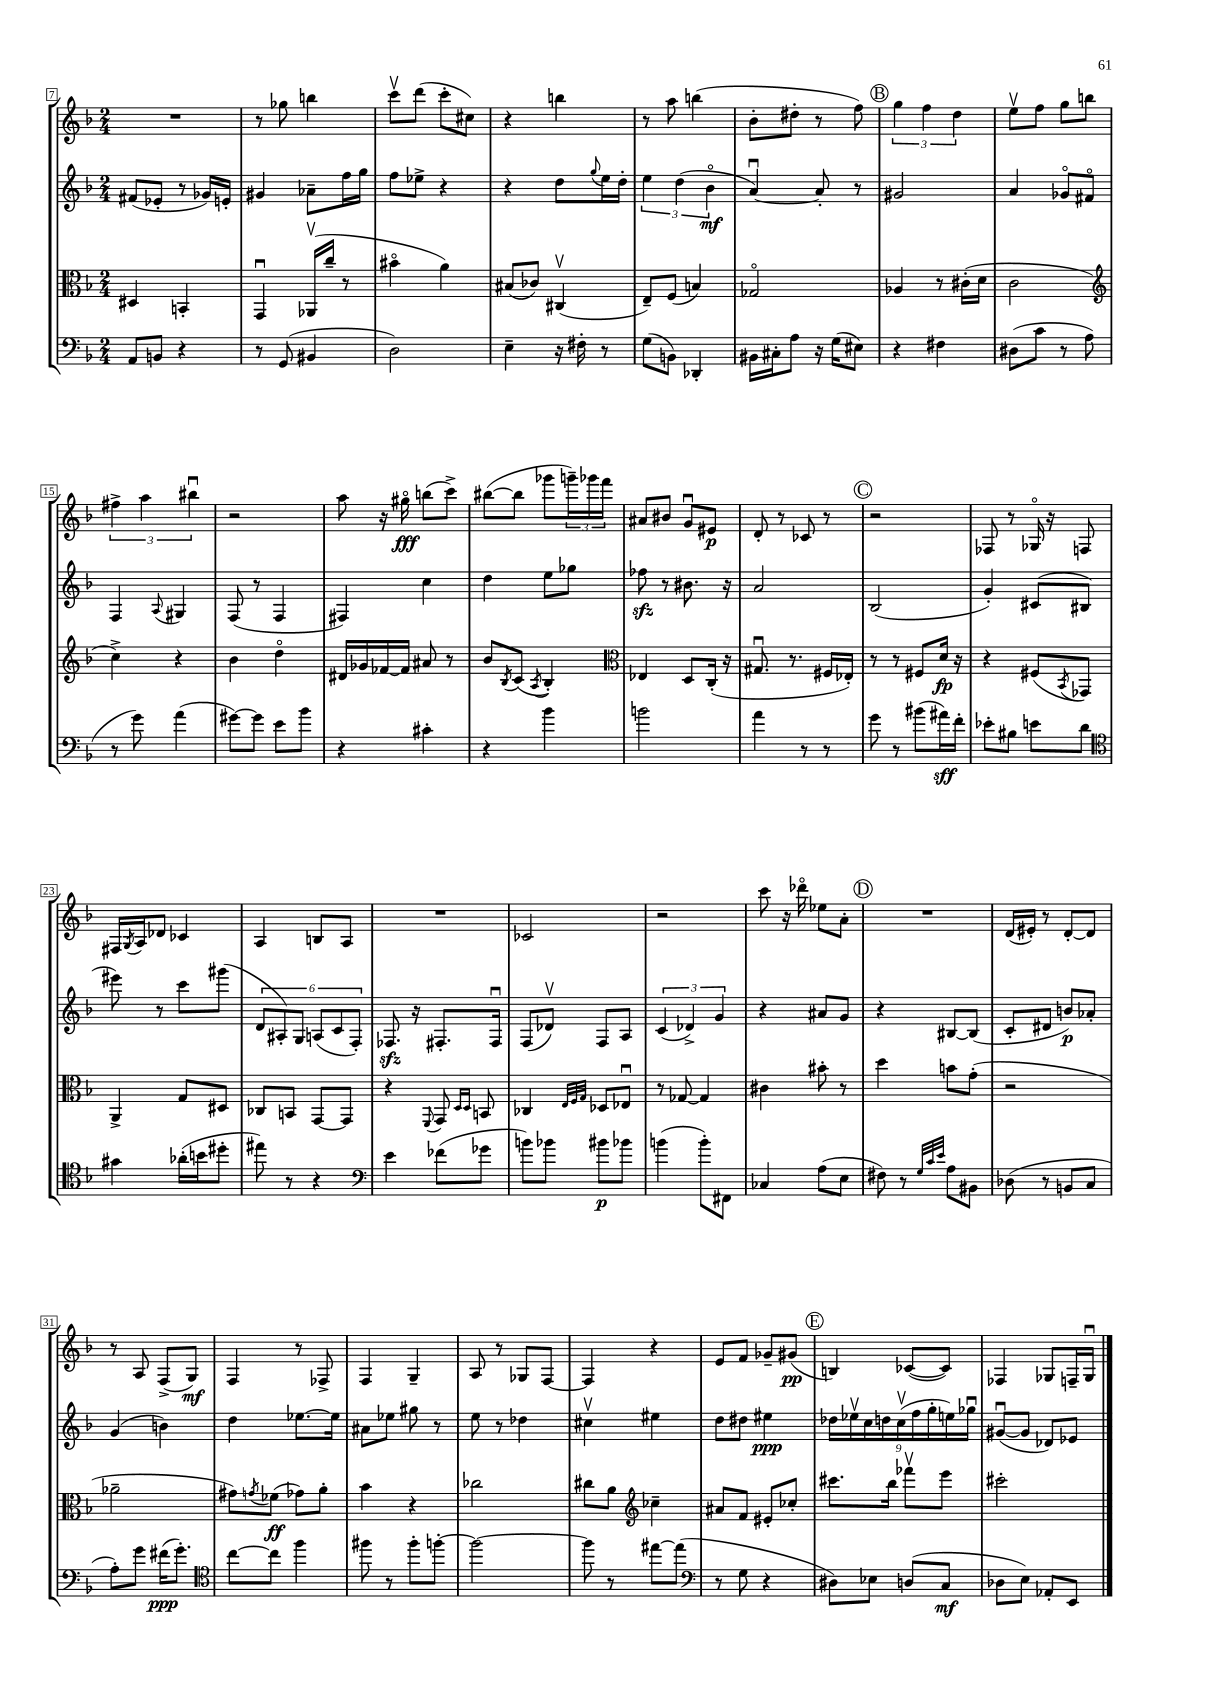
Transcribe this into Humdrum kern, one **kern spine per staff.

**kern	**dynam	**kern	**dynam	**kern	**dynam	**kern	**dynam
*part4	*part4	*part3	*part3	*part2	*part2	*part1	*part1
*staff4	*staff4	*staff3	*staff3	*staff2	*staff2	*staff1	*staff1
*clefF4	*	*clefC3	*	*clefG2	*	*clefG2	*
*k[b-]	*	*k[b-]	*	*k[b-]	*	*k[b-]	*
*M2/4	*	*M2/4	*	*M2/4	*	*M2/4	*
=7	=7	=7	=7	=7	=7	=7	=7
8AA/L	.	4D#X/	.	(8f#X/L	.	2r	.
8BBn/J	.	.	.	8e-X'/J	.	.	.
4r	.	4BBn'/	.	8r	.	.	.
.	.	.	.	16g-X/LL)	.	.	.
.	.	.	.	16en'/JJ	.	.	.
=8	=8	=8	=8	=8	=8	=8	=8
8r	.	4GGu/	.	4g#X/	.	8r	.
(8GG/	.	.	.	.	.	8gg-X\	.
4BB#X/	.	(16AA-Xv/LL	.	8a-X~\L	.	4bbn\	.
.	.	16cc~/JJ	.	.	.	.	.
.	.	8r	.	16ff\L	.	.	.
.	.	.	.	16gg\JJ	.	.	.
=9	=9	=9	=9	=9	=9	=9	=9
2D\)	.	4b#X\	.	8ff\L	.	8cccv\L	.
.	.	.	.	8ee-X^\J	.	(8ddd\J	.
.	.	4a\)	.	4r	.	8ccc'\L	.
.	.	.	.	.	.	8cc#X\J)	.
=10	=10	=10	=10	=10	=10	=10	=10
4E~\	.	(8B#X/L	.	4r	.	4r	.
.	.	8c-X/J)	.	.	.	.	.
16r	.	(4C#Xv/	.	8dd\L	.	4bbn\	.
16F#X'\	.	.	.	.	.	.	.
.	.	.	.	8qqgg/	.	.	.
8r	.	.	.	16ee\L	.	.	.
.	.	.	.	16dd'\JJ	.	.	.
=11	=11	=11	=11	=11	=11	=11	=11
(8G\L	.	8E~/L)	.	6ee\	.	8r	.
8BBn\J)	.	(8F/J	.	.	.	8aa\	.
.	.	.	.	(6dd\	.	.	.
4DD-X'/	.	4Bn/)	.	.	.	(4bbn\	.
.	.	.	.	6b-\	mf	.	.
=12	=12	=12	=12	=12	=12	=12	=12
16BB#X\LL	.	2G-X/	.	[4au/)	.	8b-'\L	.
16C#X'\J	.	.	.	.	.	.	.
8A\J	.	.	.	.	.	8dd#X'\J	.
16r	.	.	.	8a'/]	.	8r	.
(16G\KL	.	.	.	.	.	.	.
8E#X\J)	.	.	.	8r	.	8ff\)	.
!!LO:REH:place=s1:t=B
=13	=13	=13	=13	=13	=13	=13	=13
4r	.	4A-X/	.	2g#X/	.	6gg\	.
.	.	.	.	.	.	6ff\	.
4F#X\	.	8r	.	.	.	.	.
.	.	.	.	.	.	6dd\	.
.	.	(16c#X'\LL	.	.	.	.	.
.	.	16d\JJ	.	.	.	.	.
=14	=14	=14	=14	=14	=14	=14	=14
(8D#X\L	.	2c\	.	4a/	.	8eev\L	.
8c\J	.	.	.	.	.	8ff\J	.
8r	.	.	.	8g-X/L	.	8gg\L	.
8A\	.	.	.	8f#X/J	.	8bbn\J	.
!!LO:LB:g=z
=15	=15	=15	=15	=15	=15	=15	=15
*	*	*clefG2	*	*	*	*	*
8r	.	4cc^\)	.	4F/	.	6ff#X^\	.
8g\)	.	.	.	.	.	.	.
.	.	.	.	.	.	6aa\	.
.	.	.	.	8qqA/	.	.	.
(4a\	.	4r	.	4G#X/	.	.	.
.	.	.	.	.	.	6bb#Xu\	.
=16	=16	=16	=16	=16	=16	=16	=16
[8g#X\L)	.	4b-\	.	(8F/	.	2r	.
8g#\J]	.	.	.	8r	.	.	.
8e\L	.	4dd\	.	4F/	.	.	.
8b-\J	.	.	.	.	.	.	.
=17	=17	=17	=17	=17	=17	=17	=17
4r	.	16d#X/LL	.	4F#X/)	.	8aa\	.
.	.	16g-X/	.	.	.	.	.
.	.	[16f-X/	.	.	.	16r	.
.	.	16f-/JJ]	.	.	.	16gg#X\	fff
4c#X'\	.	8a#X/	.	4cc\	.	(8bbn\L	.
.	.	8r	.	.	.	8ccc^\J)	.
=18	=18	=18	=18	=18	=18	=18	=18
4r	.	8b-/L	.	4dd\	.	([8bb#X\L	.
.	.	8qB-/	.	.	.	.	.
.	.	(8c/J	.	.	.	8bb#\J]	.
.	.	8qA/	.	.	.	.	.
4b-\	.	4B-'/)	.	8ee\L	.	8ggg-X\L	.
.	.	.	.	8gg-X\J	.	24gggn~\L)	.
.	.	.	.	.	.	24ggg-X\	.
.	.	.	.	.	.	24fff\JJ	.
=19	=19	=19	=19	=19	=19	=19	=19
*	*	*clefC3	*	*	*	*	*
2bn\	.	4E-X/	.	8ff-Xzz\	.	8a#X/L	.
.	.	.	.	8r	.	8b#X/J	.
.	.	8D/L	.	8.b#X\	.	8gu/L	.
.	.	(16C'/Jk	.	.	.	8e#X/J	p
.	.	16r	.	16r	.	.	.
=20	=20	=20	=20	=20	=20	=20	=20
4a\	.	8.G#Xu/	.	2a/	.	8d'/	.
.	.	.	.	.	.	8r	.
.	.	8.r	.	.	.	.	.
8r	.	.	.	.	.	8c-X/	.
8r	.	16F#X/LL	.	.	.	8r	.
.	.	16E-X'/JJ)	.	.	.	.	.
!!LO:REH:place=s1:t=C
=21	=21	=21	=21	=21	=21	=21	=21
8g\	.	8r	.	(2B-/	.	2r	.
8r	.	8r	.	.	.	.	.
(8b#X\L	.	8F#X/L	.	.	.	.	.
16a#X\L)	sff	16d/Jk	fp	.	.	.	.
16f'\JJ	.	16r	.	.	.	.	.
=22	=22	=22	=22	=22	=22	=22	=22
8e-X'\L	.	4r	.	4g'/)	.	8F-X/	.
8B#X\J	.	.	.	.	.	8r	.
8en\L	.	(8F#X/L	.	(8c#X/L	.	16G-X/	.
.	.	.	.	.	.	16r	.
.	.	8qBB-/	.	.	.	.	.
8d\J	.	8GG-X/J)	.	8B#X/J	.	8Fn/	.
!!LO:LB:g=z
=23	=23	=23	=23	=23	=23	=23	=23
*clefC4	*	*	*	*	*	*	*
4g#X\	.	4AA^/	.	8eee#X\)	.	16F#X/LL	.
.	.	.	.	.	.	8qG/	.
.	.	.	.	.	.	16A/J	.
.	.	.	.	8r	.	8d-X/J	.
(16a-X'\LL	.	8G/L	.	8ccc\L	.	4c-X/	.
16bn\J	.	.	.	.	.	.	.
8dd#X'\J	.	8D#X/J	.	(8ggg#X\J	.	.	.
=24	=24	=24	=24	=24	=24	=24	=24
8ee#X\)	.	8C-X/L	.	12d/L	.	4A/	.
.	.	.	.	12A#X'/)	.	.	.
8r	.	8BBn/J	.	.	.	.	.
.	.	.	.	12G/J	.	.	.
4r	.	[8GG/L	.	(12An/L	.	8Bn/L	.
.	.	.	.	12c/	.	.	.
.	.	8GG/J]	.	.	.	8A/J	.
.	.	.	.	12F'/J)	.	.	.
=25	=25	=25	=25	=25	=25	=25	=25
*clefF4	*	*	*	*	*	*	*
4e\	.	4r	.	8.F-Xzz/	.	2r	.
.	.	.	.	16r	.	.	.
.	.	8qqFF/	.	.	.	.	.
(8f-X\L	.	8GG/	.	8.F#X'/L	.	.	.
.	.	16qqD/LL	.	.	.	.	.
.	.	16qqD/JJ	.	.	.	.	.
8g-X\J	.	8BBn/	.	.	.	.	.
.	.	.	.	16F#u/Jk	.	.	.
=26	=26	=26	=26	=26	=26	=26	=26
8bn\L)	.	4C-X/	.	(8F/L	.	2c-X/	.
8b-X\J	.	.	.	8d-Xv/J)	.	.	.
.	.	32qqE/LLL	.	.	.	.	.
.	.	32qqF/	.	.	.	.	.
.	.	32qqG/JJJ	.	.	.	.	.
8b#X\L	p	8D-X/L	.	8F/L	.	.	.
8b-X\J	.	8E-Xu/J	.	8A/J	.	.	.
=27	=27	=27	=27	=27	=27	=27	=27
(4bn\	.	8r	.	(6c/	.	2r	.
.	.	[8G-X/	.	.	.	.	.
.	.	.	.	6d-X^/)	.	.	.
8b'\L)	.	4G-/]	.	.	.	.	.
.	.	.	.	6g/	.	.	.
8FF#X\J	.	.	.	.	.	.	.
=28	=28	=28	=28	=28	=28	=28	=28
4C-X/	.	4c#X\	.	4r	.	8ccc\	.
.	.	.	.	.	.	16r	.
.	.	.	.	.	.	16ddd-X\	.
(8A\L	.	8b#X'\	.	8a#X/L	.	8ee-X\L	.
8E\J	.	8r	.	8g/J	.	8a'\J	.
!!LO:REH:place=s1:t=D
=29	=29	=29	=29	=29	=29	=29	=29
8F#X\)	.	4dd\	.	4r	.	2r	.
8r	.	.	.	.	.	.	.
32qqG/LLL	.	.	.	.	.	.	.
32qqc/	.	.	.	.	.	.	.
32qqe/JJJ	.	.	.	.	.	.	.
8A\L	.	8bn\L	.	[8B#X/L	.	.	.
8BB#X\J	.	(8g'\J	.	(8B#/J]	.	.	.
=30	=30	=30	=30	=30	=30	=30	=30
(8D-X\	.	2r	.	8c'/L	.	(16d/LL	.
.	.	.	.	.	.	16e#X'/JJ)	.
8r	.	.	.	8d#X/J	.	8r	.
8BBn/L	.	.	.	8bn/L)	p	[8d'/L	.
8C/J	.	.	.	8a-X'/J	.	8d/J]	.
!!LO:LB:g=z
=31	=31	=31	=31	=31	=31	=31	=31
8A'\L)	.	2a-X~\	.	(4g/	.	8r	.
8g\J	.	.	.	.	.	8A/	.
(16f#X\KL	ppp	.	.	4bn\)	.	(8F^/L	.
8.g'\J)	.	.	.	.	.	.	.
.	.	.	.	.	.	8G/J)	mf
=32	=32	=32	=32	=32	=32	=32	=32
*clefC4	*	*	*	*	*	*	*
[8cc\L	.	8g#X\L)	.	4dd\	.	4F/	.
.	.	8qgn/	.	.	.	.	.
8cc\J]	.	(8f-X\J	ff	.	.	.	.
4ff\	.	8g-X\L)	.	[8.ee-X\L	.	8r	.
.	.	8a'\J	.	.	.	8F-X^/	.
.	.	.	.	16ee-\Jk]	.	.	.
=33	=33	=33	=33	=33	=33	=33	=33
8ff#X\	.	4b-\	.	8a#X\L	.	4F/	.
8r	.	.	.	8ee-X\J	.	.	.
8ff#'\L	.	4r	.	8gg#X\	.	4G~/	.
[8ffn'\J	.	.	.	8r	.	.	.
=34	=34	=34	=34	=34	=34	=34	=34
2ff\_	.	2cc-X\	.	8ee\	.	8A/	.
.	.	.	.	8r	.	8r	.
.	.	.	.	4dd-X\	.	8G-X/L	.
.	.	.	.	.	.	[8F/J	.
=35	=35	=35	=35	=35	=35	=35	=35
8ff\]	.	8cc#X\L	.	4cc#Xv\	.	4F/]	.
8r	.	8a\J	.	.	.	.	.
*	*	*clefG2	*	*	*	*	*
[8ee#X\L	.	4cc-X~\	.	4ee#X\	.	4r	.
(8ee#\J]	.	.	.	.	.	.	.
=36	=36	=36	=36	=36	=36	=36	=36
*clefF4	*	*	*	*	*	*	*
8r	.	8a#X/L	.	8dd\L	.	8e/L	.
8G\	.	8f/J	.	8dd#X\J	.	8f/J	.
4r	.	8e#X'/L	.	4ee#X\	ppp	8g-X~/L	.
.	.	8cc-X'/J	.	.	.	(8g#X/J	pp
!!LO:REH:place=s1:t=E
=37	=37	=37	=37	=37	=37	=37	=37
8D#X\L)	.	8.ccc#X\L	.	18dd-X\LL	.	4Bn/)	.
.	.	.	.	18ee-Xv\	.	.	.
.	.	.	.	18cc\	.	.	.
8E-X\J	.	.	.	.	.	.	.
.	.	.	.	18ddn\	.	.	.
.	.	16bb-\Jk	.	.	.	.	.
.	.	.	.	(18ccv\	.	.	.
(8Dn/L	.	8fff-Xv\L	.	.	.	([8c-X/L	.
.	.	.	.	18ff\	.	.	.
.	.	.	.	18gg'\	.	.	.
8C/J	mf	8eee\J	.	.	.	8c-/J])	.
.	.	.	.	18een\)	.	.	.
.	.	.	.	18gg-Xu\JJ	.	.	.
=38	=38	=38	=38	=38	=38	=38	=38
8D-X\L	.	2ccc#X'\	.	([8g#Xu/L	.	4F-X/	.
8E\J)	.	.	.	8g#/J]	.	.	.
8AA-X'/L	.	.	.	8d-X/L)	.	8G-X/L	.
8EE/J	.	.	.	8e-X/J	.	16Fn~/L	.
.	.	.	.	.	.	16G-u/JJ	.
==	==	==	==	==	==	==	==
*-	*-	*-	*-	*-	*-	*-	*-
